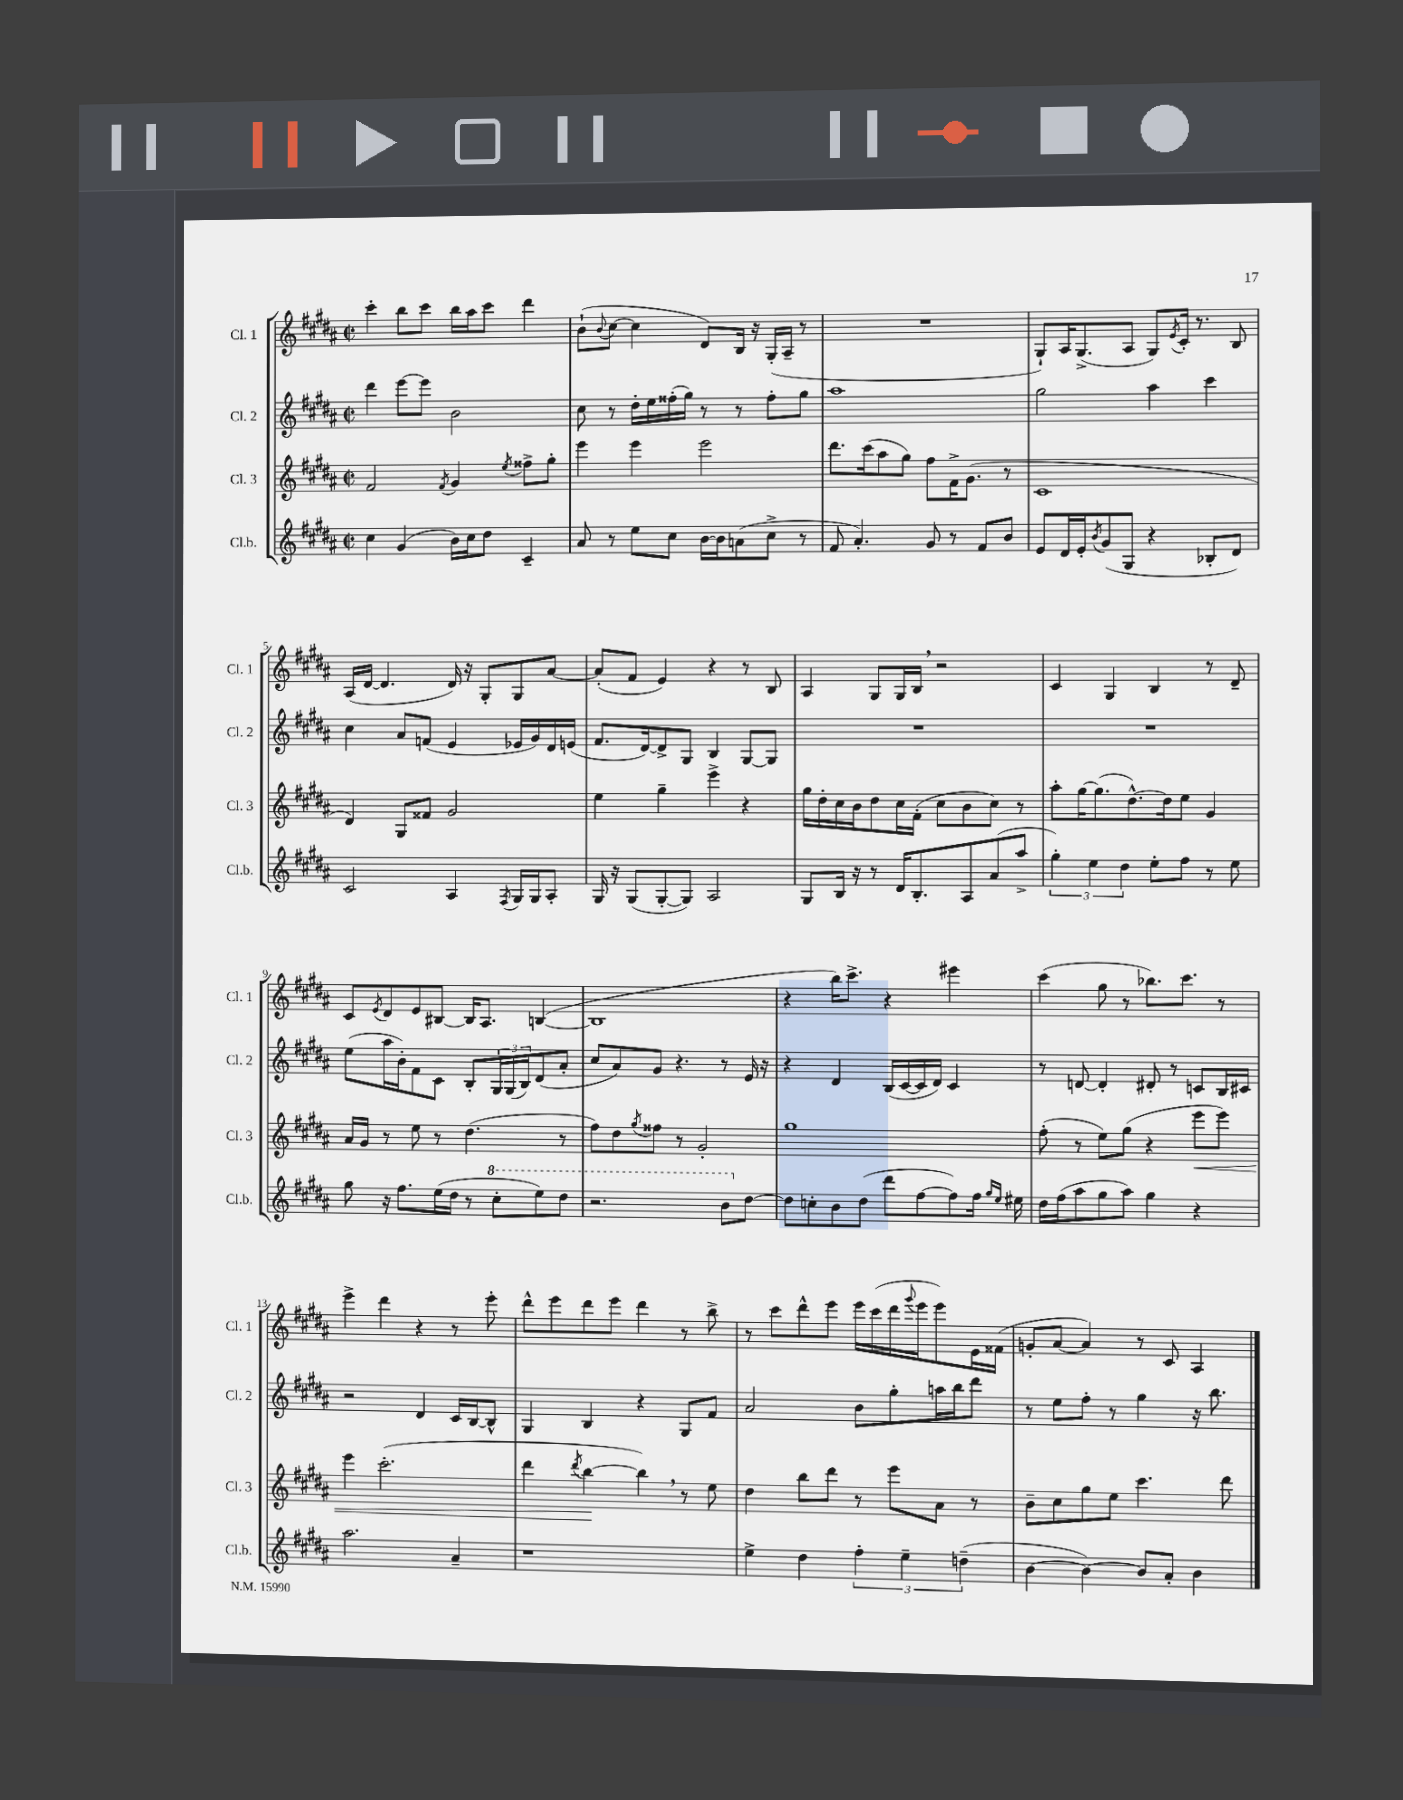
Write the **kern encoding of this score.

**kern	**kern	**dynam	**kern	**kern
*part4	*part3	*part3	*part2	*part1
*staff4	*staff3	*staff3	*staff2	*staff1
*I"Cl.b.	*I"Cl. 3	*	*I"Cl. 2	*I"Cl. 1
*I'Cl.b.	*I'Cl. 3	*	*I'Cl. 2	*I'Cl. 1
*clefG2	*clefG2	*	*clefG2	*clefG2
*k[f#c#g#d#a#]	*k[f#c#g#d#a#]	*	*k[f#c#g#d#a#]	*k[f#c#g#d#a#]
*M2/2	*M2/2	*	*M2/2	*M2/2
*met(c|)	*met(c|)	*	*met(c|)	*met(c|)
=1	=1	=1	=1	=1
4cc#\	2f#/	.	4ddd#\	4ccc#'\
(4g#/	.	.	[8eee\L	8bb\L
.	.	.	8eee\J]	8ccc#\J
.	8qf#/	.	.	.
16b\LL)	4g#/	.	2b\	16bb\LL
16cc#\J	.	.	.	16aa#\J
8dd#\J	.	.	.	8ccc#\J
.	8qee/	.	.	.
4c#~/	8ff##X^\L	.	.	4ddd#\
.	8gg#'\J	.	.	.
=2	=2	=2	=2	=2
8a#/	4eee\	.	8cc#\	(8b`\L
.	.	.	.	8qqb/
8r	.	.	8r	[8cc#\J
8ee\L	4eee\	.	16dd#'\LL	4cc#\]
.	.	.	16ee\	.
8cc#\J	.	.	(16ff##X'\	.
.	.	.	16gg#\JJ)	.
[16b\LL	2eee\	.	8r	8d#/L)
16b\J]	.	.	.	.
(8an\	.	.	8r	16B/Jk
.	.	.	.	16r
8cc#^\J	.	.	8ff##'\L	(16G#'/LL
.	.	.	.	16A#~/JJ
8r	.	.	8gg#\J	8r
=3	=3	=3	=3	=3
8f#/	8.ddd#\L	.	1aa#	1r
4.a#'/)	.	.	.	.
.	(16ccc#\k	.	.	.
.	8aa#\	.	.	.
.	8gg#\J)	.	.	.
8g#/	8ff#\L	.	.	.
8r	16f#^\K	.	.	.
.	(8.g#\J	.	.	.
8f#/L	.	.	.	.
8b/J	8r	.	.	.
=4	=4	=4	=4	=4
8e/L	1c#	.	2gg#\	8G#`/L)
16d#/L	.	.	.	16A#/K
16e'/J	.	.	.	(8.G#^/
8qb/	.	.	.	.
(8g#/	.	.	.	.
8G#/J	.	.	.	8A#/J
4r	.	.	4aa#\	8G#/L)
.	.	.	.	8qe/
.	.	.	.	16c#'/Jk
.	.	.	.	8.r
8B-X'/L	.	.	4ccc#\	.
8d#/J)	.	.	.	8B/
!!LO:LB:g=z
=5	=5	=5	=5	=5
2c#/	4d#/)	.	4cc#\	(16A#/LL
.	.	.	.	[16d#/JJ
.	.	.	.	4.d#/]
.	8G#/L	.	8a#/L	.
.	8f##X/J	.	(8fn/J	.
4A#/	2g#/	.	4e/	16d#/)
.	.	.	.	16r
.	.	.	.	8G#'/L
8qF#/	.	.	.	.
16G#/LL	.	.	16e-X/LL	8G#/
16G#/J	.	.	16g#/)	.
8A#'/J	.	.	16d#/	[8a#/J
.	.	.	(16en/JJ	.
=6	=6	=6	=6	=6
16G#/	4ee\	.	8.f#/L	(8a#'/L]
16r	.	.	.	.
(8G#/L	.	.	.	8f#/J
.	.	.	[16d#/k)	.
[8G#'/	4gg#~\	.	8d#^/]	4e/)
8G#/J])	.	.	8G#/J	.
2A#/	4eee^\	.	4B/	4r
.	4r	.	[8G#/L	8r
.	.	.	8G#/J]	8B/
=7	=7	=7	=7	=7
8G#/L	16gg#\LL	.	1r	4A#/
.	16dd#'\	.	.	.
16B/Jk	16cc#\	.	.	.
16r	16b\J	.	.	.
8r	8dd#\	.	.	8G#/L
16d#/KL	16cc#\L	.	.	16G#/L
8.B'/	(16f#'\JJ	.	.	16B,/JJ
.	8cc#\L	.	.	2r
8A#/	8b\	.	.	.
(8a#/	8cc#\J)	.	.	.
8aa#^/J	8r	.	.	.
=8	=8	=8	=8	=8
6gg#'\)	8aa#'\L	.	1r	4c#/
.	[16gg#\K	.	.	.
6ee\	.	.	.	.
.	(8.gg#\]	.	.	.
.	.	.	.	4G#/
6dd#\	.	.	.	.
.	[8.dd#^^\)	.	.	.
8ee'\L	.	.	.	4B/
.	16dd#\k]	.	.	.
8ff#\J	8ee\J	.	.	.
8r	4g#/	.	.	8r
8ee\	.	.	.	8d#~/
!!LO:LB:g=z
=9	=9	=9	=9	=9
8gg#\	16a#/LL	.	(8ee\L	8c#/L
.	16g#/JJ	.	.	.
.	.	.	.	8qe/
16r	8r	.	16aa#\L	8d#/
8.ff#\L	.	.	16b'\J)	.
.	8ee\	.	8f#\	8e/
(16ee\L	8r	.	8c#\J	[8B#X/J
16dd#\JJ	.	.	.	.
8r	(4.dd#\	.	8B'/L	16B#/KL]
.	.	.	.	8.A#/J
*8va	*	*	*	*
8ccc#'\L	.	.	24G#/L	.
.	.	.	(24G#/	.
.	.	.	24B/J)	.
8eee\)	.	.	(8d#/	([4Bn/
8ddd#\J	8r	.	8a#'/J	.
=10	=10	=10	=10	=10
2.r	8ff#\L)	.	8cc#/L	1B]
.	8dd#\	.	8a#/)	.
.	8qgg#/	.	.	.
.	8ff##X\J	.	8g#/J	.
.	8r	.	4.r	.
.	2g#'/	.	.	.
8bb\L	.	.	8r	.
*X8va	*	*	*	*
[8dd#\J	.	.	16e/	.
.	.	.	16r	.
=11	=11	=11	=11	=11
8dd#\L]	1gg#	.	4r	4r
8ccn'\	.	.	.	.
8b\	.	.	4d#/	16bb\KL)
.	.	.	.	8.ccc#^\J
(8dd#\J	.	.	.	.
8ddd#\L	.	.	(16B/LL	4r
.	.	.	[16c#/	.
[8ff#\	.	.	16c#/]	.
.	.	.	16d#/JJ)	.
8ff#\])	.	.	4c#/	4eee#X\
16ff#\Jk	.	.	.	.
16qqgg#/LL	.	.	.	.
16qqee/JJ	.	.	.	.
16ee#X\	.	.	.	.
=12	=12	=12	=12	=12
16dd#\LL	(8ff#'\	.	8r	(4ccc#\
(16ff#\J	.	.	.	.
8aa#\	8r	.	[8dn/	.
8gg#\	8ee\L)	.	4d'/]	8gg#\
8aa#\J)	(8gg#\J	.	.	8r
4gg#\	4r	.	8d#X'/	8.bb-X\L)
.	.	.	8r	.
.	.	.	.	8.ccc#\J
!	!	!LO:HP:b	!	!
4r	8eee\L	<	8cn/L	.
.	8eee\J)	.	16B/L	8r
.	.	.	16c#X/JJ	.
!!LO:LB:g=z
=13	=13	=13	=13	=13
2.aa#\	4eee\	.	2r	4eee^\
.	(2.ccc#'\	.	.	4ddd#\
.	.	.	4d#/	4r
4a#~/	.	.	16c#/LL	8r
.	.	.	[16B/J	.
.	.	.	8B^^/J]	8eee'\
=14	=14	=14	=14	=14
1r	4ddd#\	.	4G#/	8ddd#^^\L
.	.	.	.	8eee\
.	8qddd#/	.	.	.
.	[4bb\	.	4B/	8ddd#\
.	.	.	.	8eee\J
.	4bb,\])	[	4r	4ddd#\
.	8r	.	8G#/L	8r
.	8ee\	.	8f#/J	8bb^\
=15	=15	=15	=15	=15
4ee^\	4dd#\	.	2a#/	8r
.	.	.	.	8ccc#\L
4dd#\	8bb\L	.	.	8ddd#^^\
.	8ddd#\J	.	.	8eee\J
6ff#'\	8r	.	8b\L	16eee\LL
.	.	.	.	(16ccc#\
.	8eee\L	.	8gg#'\	16ddd#\
6ee~\	.	.	.	.
.	.	.	.	8qqggg#/
.	.	.	.	16eee\J
.	8a#\J	.	16aan\L	8eee\)
.	.	.	16bb\J	.
(6ddn~\	.	.	.	.
.	8r	.	8ddd#\J	16e\L
.	.	.	.	(16f##X\JJ
=16	=16	=16	=16	=16
[4b\	8b~\L	.	8r	8gn'/L
.	8cc#\	.	8ee\L	[8a#/J
4b\_)	8gg#\	.	8ff#'\J	4a#/])
.	8ee\J	.	8r	.
8b/L]	4.ccc#\	.	4gg#\	8r
8a#'/J	.	.	.	8c#/
4b\	.	.	16r	4A#/
.	.	.	8.bb\	.
.	8ddd#\	.	.	.
==	==	==	==	==
*-	*-	*-	*-	*-
